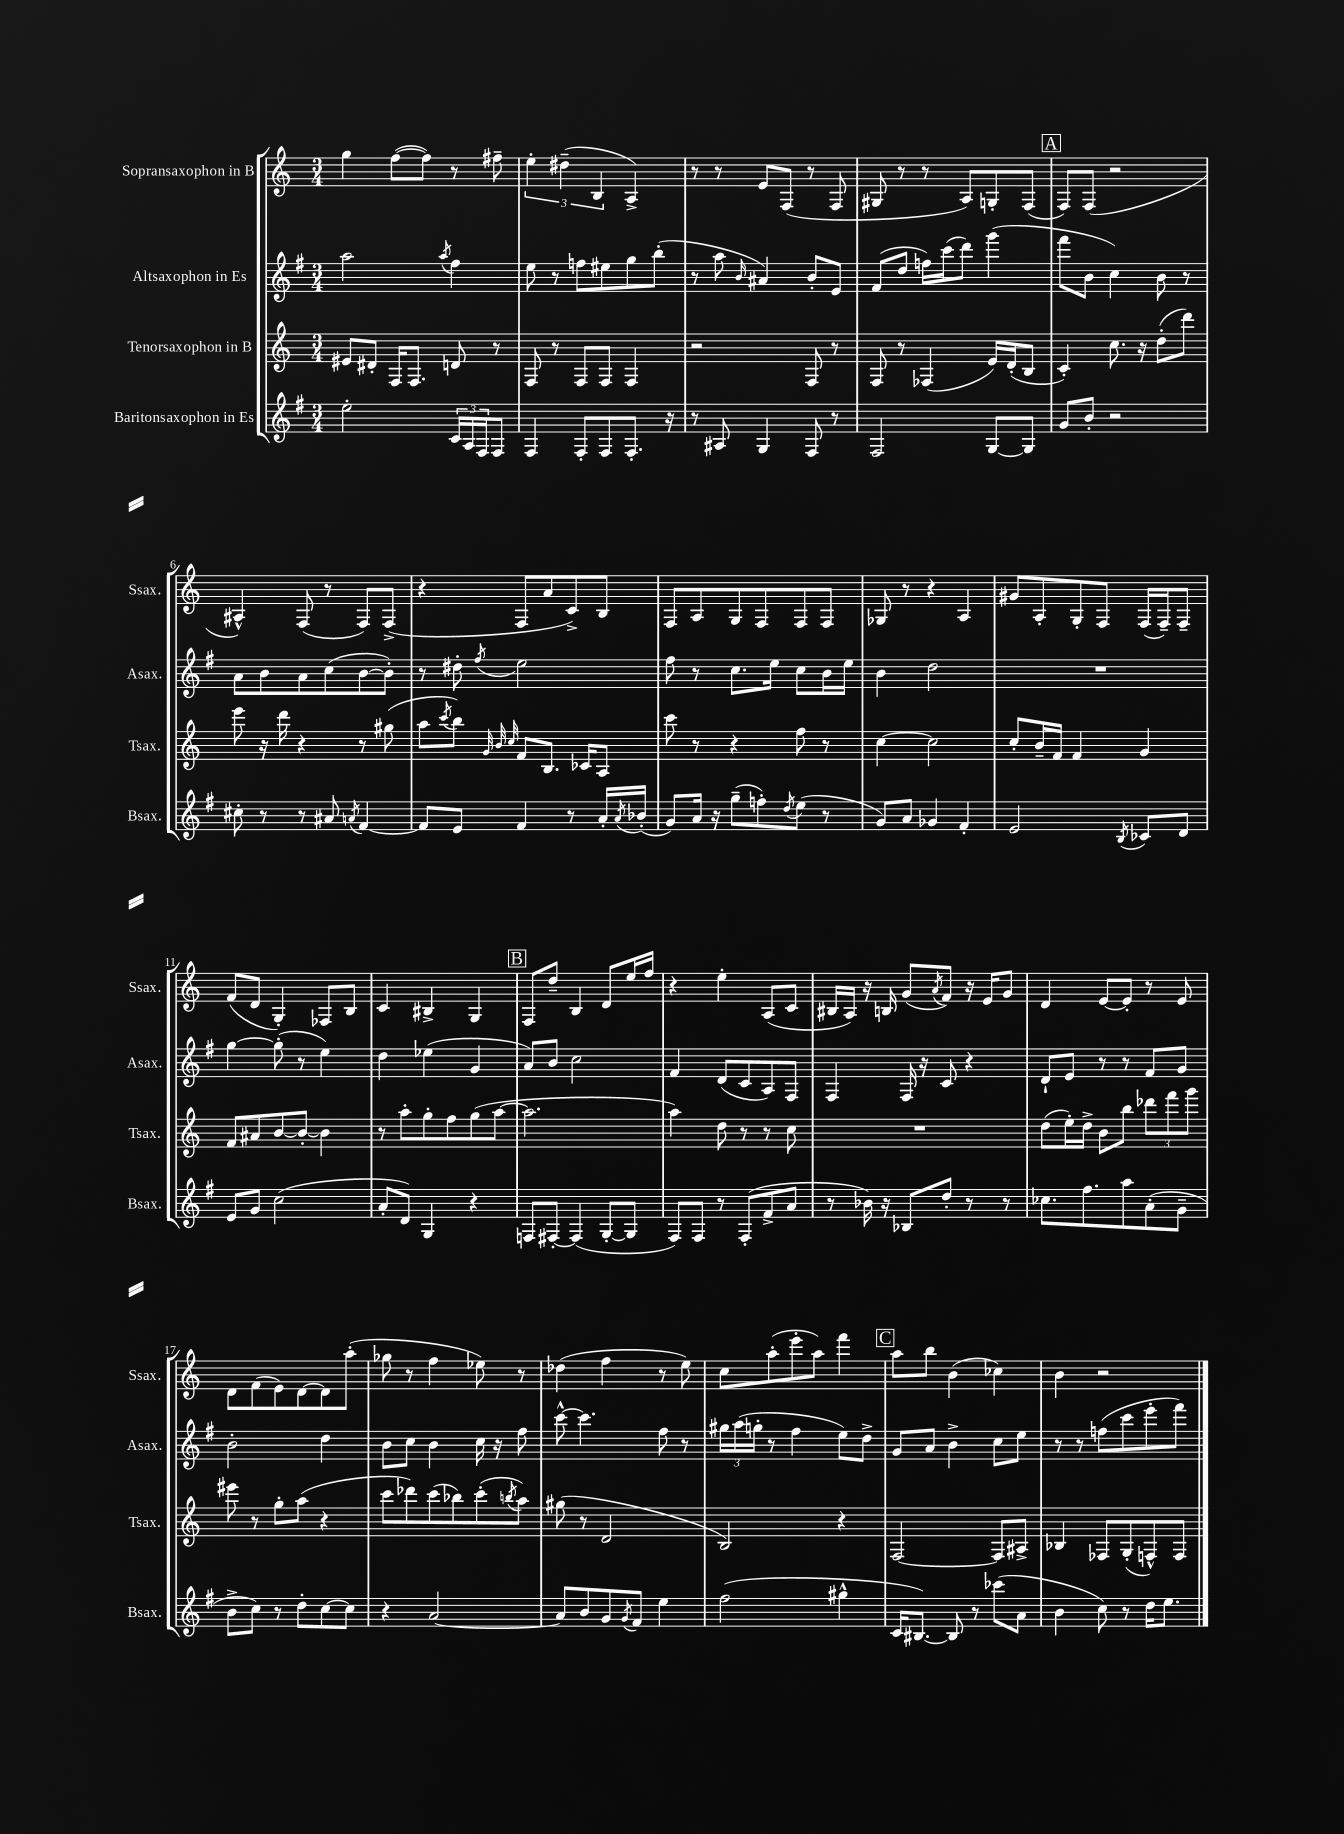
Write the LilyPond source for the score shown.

<<
\new StaffGroup <<
\new Staff = "s0" \with { instrumentName = "Sopransaxophon in B" shortInstrumentName = "Ssax." } {
    \clef treble \key c \major \numericTimeSignature \time 3/4
    g''4 f''8~( f''8) r8 fis''8-- |
    \tuplet 3/2 { e''4-. dis''4--( b4 } a4->) |
    r8 r8 e'8 f8( r8 f8 |
    gis8 r8 r8 a8) g8-. f8( |
    \mark \markup { \box "A" } f8) f8( r2 |
    ais4-^) f8( r8 f8) f8->( |
    r4 f8 a'8 c'8->) b8 |
    f8 a8 g8 f8 f8 f8 |
    ges8 r8 r4 a4 |
    gis'8 a8-. g8-. f8 f16( f16--) f8-- |
    f'8( d'8 g4-.) fes8 b8 |
    c'4 bis4-> g4 |
    \mark \markup { \box "B" } f8 d''8-- b4 d'8 e''16 f''16 |
    r4 e''4-. a8( c'8 |
    bis16 a16) r16 b16 g'8( \acciaccatura { a'8 } f'8) r16 e'16 g'8 |
    d'4 e'8~ e'8-. r8 e'8 |
    d'8 f'8( e'8) d'8~ d'8 a''8-.( |
    ges''8 r8 f''4 ees''8) r8 |
    des''4( f''4 r8 e''8) |
    c''8 a''8-.( e'''8-. a''8) f'''4 |
    \mark \markup { \box "C" } a''8 b''8 b'4( ces''4) |
    b'4 r2 \bar "|." |
}
\new Staff = "s1" \with { instrumentName = "Altsaxophon in Es" shortInstrumentName = "Asax." } {
    \clef treble \key g \major \numericTimeSignature \time 3/4
    a''2 \acciaccatura { a''8 } fis''4 |
    e''8 r8 f''8 eis''8 g''8 b''8-.( |
    r8 a''8 \grace { b'16 } ais'4) b'8-. e'8 |
    fis'8( d''8 f''16) c'''16( d'''8) g'''4( |
    \mark \markup { \box "A" } fis'''8 b'8 c''4) b'8 r8 |
    a'8 b'8 a'8 c''8( b'8~ b'8-.) |
    r8 dis''8-. \acciaccatura { fis''8 } e''2 |
    fis''8 r8 c''8. e''16 c''8 b'16 e''16 |
    b'4 d''2 |
    R2. |
    g''4~ g''8-.( r8 e''4) |
    d''4 ees''4( g'4 |
    \mark \markup { \box "B" } a'8) b'8 c''2 |
    fis'4 d'8( c'8 a8) fis8 |
    fis4 fis16 r16 c'8 r4 |
    d'8-! e'8 r8 r8 fis'8 g'8 |
    b'2-. d''4 |
    b'8 c''8 b'4 c''16 r16 fis''8 |
    c'''8~-^ c'''4. fis''8 r8 |
    \tuplet 3/2 { gis''16 a''16( g''16-. } r8 fis''4 e''8) d''8-> |
    \mark \markup { \box "C" } g'8 a'8 b'4-> c''8 e''8 |
    r8 r8 f''8( c'''8 e'''8-. fis'''8) \bar "|." |
}
\new Staff = "s2" \with { instrumentName = "Tenorsaxophon in B" shortInstrumentName = "Tsax." } {
    \clef treble \key c \major \numericTimeSignature \time 3/4
    eis'8 dis'8-. f16 f8. d'8 r8 |
    f8 r8 f8 f8 f4 |
    r2 f8 r8 |
    f8 r8 fes4( e'16) d'16-.( b8 |
    \mark \markup { \box "A" } c'4-.) c''8. r16 d''8-.( d'''8) |
    e'''8 r16 d'''16 r4 r8 gis''8( |
    a''8 \acciaccatura { c'''8 } b''8) \grace { g'32 b'32 c''32 } f'8 b8. ces'16 a8 |
    c'''8 r8 r4 f''8 r8 |
    c''4~ c''2 |
    c''8-. b'16-- f'16 f'4 g'4 |
    f'8 ais'8 b'8~ b'8~-. b'4 |
    r8 a''8-. g''8-. f''8 g''8( a''8~ |
    \mark \markup { \box "B" } a''2. |
    a''4) d''8 r8 r8 c''8 |
    R2. |
    d''8( e''16-.) d''16-> b'8 b''8 \tuplet 3/2 { des'''8 f'''8 g'''8 } |
    eis'''8 r8 g''8-. a''8( r4 |
    c'''8 des'''8) c'''8( bes''8) c'''8-.( \acciaccatura { b''8 } a''8) |
    gis''8( r8 d'2 |
    b2) r4 |
    \mark \markup { \box "C" } f2~ f8 ais8-> |
    bes4 fes8 g8-.( f8-^) f8 \bar "|." |
}
\new Staff = "s3" \with { instrumentName = "Baritonsaxophon in Es" shortInstrumentName = "Bsax." } {
    \clef treble \key g \major \numericTimeSignature \time 3/4
    e''2-. \tuplet 3/2 { c'16 a16 fis16 } fis8 |
    fis4 fis8-. fis8 fis8.-. r16 |
    r8 ais8 g4 fis8 r8 |
    fis2 g8~ g8 |
    \mark \markup { \box "A" } g'8 b'8-. r2 |
    cis''8-. r8 r8 ais'8 \acciaccatura { a'8 } fis'4~ |
    fis'8 e'8 fis'4 r8 a'16-. \acciaccatura { a'8 } bes'16-.( |
    g'8) a'16 r16 g''8--( f''8-.) \acciaccatura { d''8 } e''8( r8 |
    g'8) a'8 ges'4 fis'4-. |
    e'2 \acciaccatura { b8 } ces'8 d'8 |
    e'8 g'8 c''2( |
    a'8-. d'8) g4 r4 |
    \mark \markup { \box "B" } f8 fis8~-. fis4( g8~-. g8 |
    fis8) fis8 r8 fis8-.( fis'8-> a'8 |
    r8 bes'16) r16 bes8 d''8-. r8 r8 |
    ces''8. fis''8. a''8 a'8-.( g'8-- |
    b'8-> c''8) r8 d''8-. c''8~ c''8 |
    r4 a'2~ |
    a'8 b'8 g'8 \acciaccatura { g'8 } fis'8 e''4 |
    fis''2( gis''4-^ |
    \mark \markup { \box "C" } c'16 bis8.~) bis8 r8 ces'''8( a'8 |
    b'4 c''8) r8 d''16 e''8. \bar "|." |
}
>>
>>
